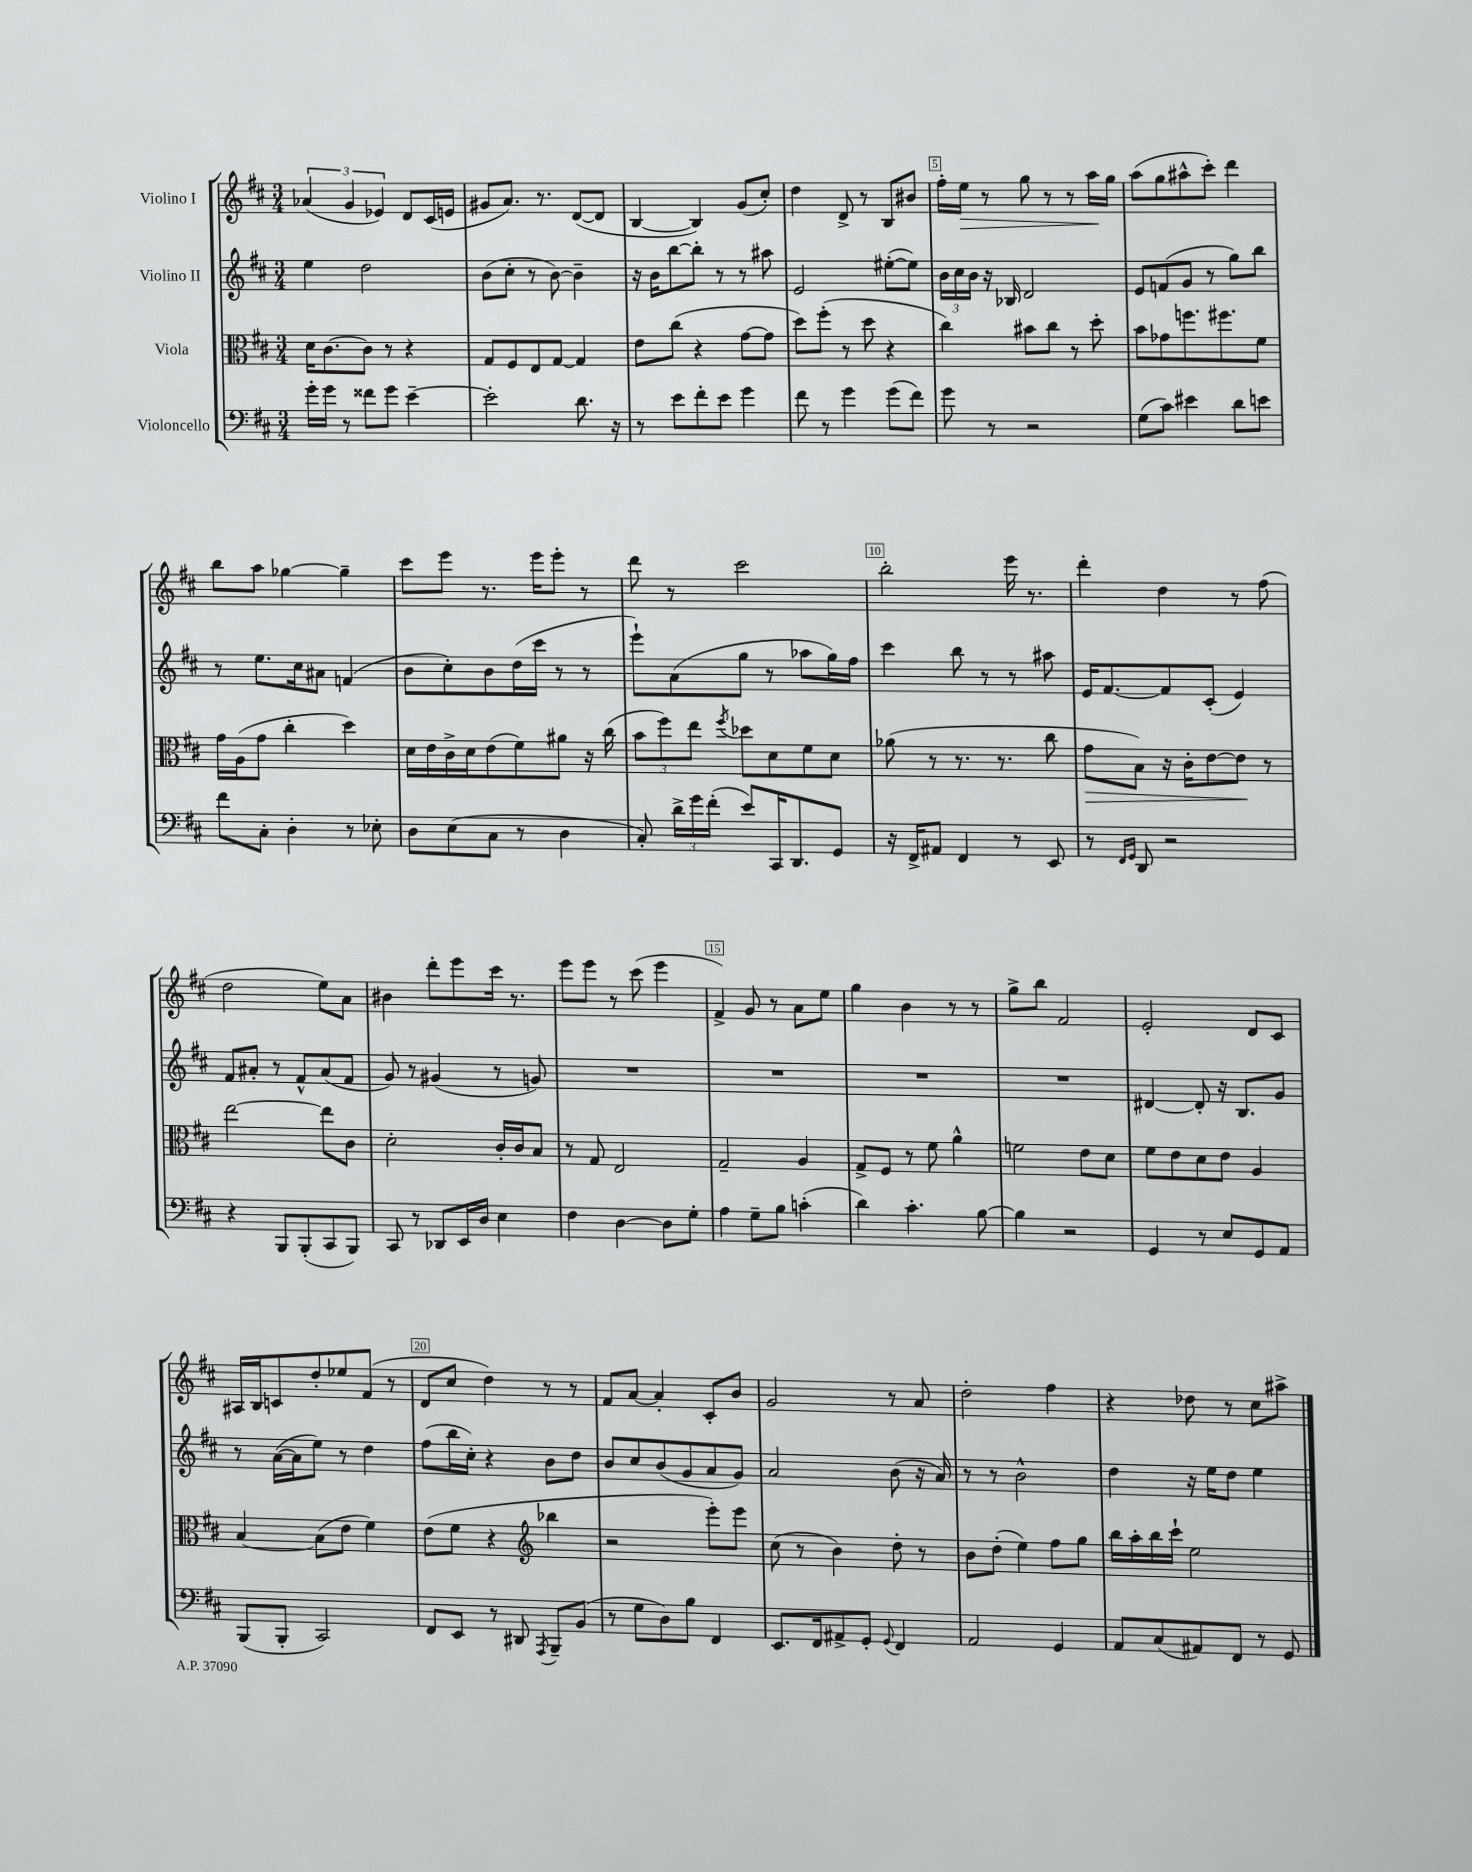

**kern	**kern	**dynam	**kern	**kern	**dynam
*part4	*part3	*part3	*part2	*part1	*part1
*staff4	*staff3	*staff3	*staff2	*staff1	*staff1
*I"Violoncello	*I"Viola	*	*I"Violino II	*I"Violino I	*
*clefF4	*clefC3	*	*clefG2	*clefG2	*
*k[f#c#]	*k[f#c#]	*	*k[f#c#]	*k[f#c#]	*
*M3/4	*M3/4	*	*M3/4	*M3/4	*
=1	=1	=1	=1	=1	=1
16g'\LL	16d\KL	.	4ee\	(6a-X/	.
16g\JJ	[8.c#\	.	.	.	.
8r	.	.	.	.	.
.	.	.	.	6g/	.
8f##X\L	8c#\J]	.	2dd\	.	.
.	.	.	.	6e-X/)	.
8g\J	8r	.	.	.	.
[4e~\	4r	.	.	8d/L	.
.	.	.	.	(16c#/L	.
.	.	.	.	16en/JJ	.
=2	=2	=2	=2	=2	=2
2e'\]	8G/L	.	(8b\L	8g#X/L	.
.	8F#/	.	8cc#'\J	8.a/J)	.
.	8E/	.	8r	.	.
.	.	.	.	8.r	.
.	[8G/J	.	[8b\)	.	.
8.d\	4G/]	.	4b~\]	([8d/L	.
.	.	.	.	8d/J]	.
16r	.	.	.	.	.
=3	=3	=3	=3	=3	=3
8r	8e\L	.	16r	[4B/	.
.	.	.	16b\KL	.	.
8e\L	(8cc#\J	.	[8bb\	.	.
8f#'\	4r	.	8bb'\J]	4B/])	.
8e\J	.	.	8r	.	.
4g\	[8g\L	.	8r	(8g/L	.
.	8g\J]	.	8aa#X\	8cc#'/J)	.
=4	=4	=4	=4	=4	=4
8f#\	8dd\L)	.	2e/	4dd\	.
8r	(8ff#'\J	.	.	.	.
4g\	8r	.	.	8d^/	.
.	8dd\	.	.	8r	.
(8g\L	4r	.	([8ee#X'\L	8B/L	.
8f#\J)	.	.	8ee#\J])	8b#X/J	.
=5	=5	=5	=5	=5	=5
8g\	4cc#\)	.	24b\LL	16ff#'\LL	.
.	.	.	24cc#\	.	.
!	!	!	!	!	!LO:HP:b
.	.	.	.	16ee\JJ	>
.	.	.	24b\JJ	.	.
8r	.	.	16r	8r	.
.	.	.	16B-X/	.	.
2r	8b#X\L	.	2d/	8gg\	.
.	8cc#\J	.	.	8r	.
.	8r	.	.	8r	.
.	8dd'\	.	.	16aa\LL	.
.	.	.	.	16gg\JJ	]
=6	=6	=6	=6	=6	=6
(8G\L	8b\L	.	8e/L	(8aa\L	.
8c#\J)	8g-X\	.	(8fn/	8gg\	.
4e#X\	8.ffn\	.	8g/J	8aa#X^^\	.
.	.	.	8r	8ccc#'\J)	.
.	8.ff#X\	.	.	.	.
8d\L	.	.	8gg\L)	4ddd\	.
8en\J	8f#\J	.	8bb\J	.	.
!!LO:LB:g=z
=7	=7	=7	=7	=7	=7
8f#\L	16g\LL	.	8r	8bb\L	.
.	(16A\J	.	.	.	.
8C#'\J	8g\J	.	8.ee\L	8aa\J	.
4D'\	4cc#'\	.	.	[4gg-X\	.
.	.	.	16cc#\k	.	.
.	.	.	8a#X\J	.	.
8r	4dd\)	.	(4fn/	4gg-~\]	.
8E-X'\	.	.	.	.	.
=8	=8	=8	=8	=8	=8
8D\L	16d\LL	.	8b\L	8ccc#\L	.
.	16e\	.	.	.	.
(8E\	16c#^\	.	8cc#'\)	8eee\J	.
.	16d\J	.	.	.	.
8C#\J	(8e\	.	8b\	8.r	.
8r	8f#\)	.	(16dd\L	.	.
.	.	.	16ccc#\JJ	16eee\KL	.
4D\	8a#X\J	.	8r	8eee'\J	.
.	16r	.	8r	8r	.
.	(16cc#\	.	.	.	.
=9	=9	=9	=9	=9	=9
8C#'/)	12b\L	.	8eee`\L)	8ddd\	.
.	12ff#\)	.	.	.	.
24d^\LL	.	.	(8a\	8r	.
24g\	12ee\J	.	.	.	.
(24f#'\JJ	.	.	.	.	.
.	8qff#/	.	.	.	.
8e/L)	8dd-X\L	.	8gg\J	2ccc#\	.
16CC#/K	8d\	.	8r	.	.
8.DD/	.	.	.	.	.
.	8f#\	.	8aa-X\L	.	.
8GG/J	8d\J	.	16gg\L)	.	.
.	.	.	16ff#\JJ	.	.
=10	=10	=10	=10	=10	=10
16r	(8a-X\	.	4ccc#\	2bb'\	.
16FF#^/KL	.	.	.	.	.
8AA#X/J	8r	.	.	.	.
4FF#/	8.r	.	8bb\	.	.
.	.	.	8r	.	.
.	8.r	.	.	.	.
8r	.	.	8r	16eee\	.
.	.	.	.	8.r	.
8EE/	8cc#\	.	8aa#X\	.	.
=11	=11	=11	=11	=11	=11
!	!	!LO:HP:b	!	!	!
8r	8g\L	>	16e/KL	4ddd'\	.
.	.	.	[8.f#/	.	.
16qqFF#/LL	.	.	.	.	.
16qqGG/JJ	.	.	.	.	.
8DD/	8B\J)	.	.	.	.
2r	16r	.	8f#/]	4dd\	.
.	16c#'\KL	.	.	.	.
.	[8e\	.	(8c#'/J	.	.
.	8e\J]	.	4e/)	8r	.
.	8r	]	.	(8ff#\	.
!!LO:LB:g=z
=12	=12	=12	=12	=12	=12
4r	[2ee\	.	8f#/L	2dd\	.
.	.	.	8a#X'/J	.	.
8BBB/L	.	.	8r	.	.
(8BBB'/	.	.	8f#^^/L	.	.
8CC#/	8ee\L]	.	(8a#/	8ee\L)	.
8BBB/J)	8c#\J	.	8f#/J	8a\J	.
=13	=13	=13	=13	=13	=13
8CC#/	2d'\	.	8g/)	4b#X\	.
8r	.	.	8r	.	.
8DD-X/L	.	.	(4g#X/	8ddd'\L	.
16EE/L	.	.	.	8eee\	.
16D/JJ	.	.	.	.	.
4E\	16c#'/LL	.	8r	16ccc#\Jk	.
.	16c#/J	.	.	8.r	.
.	8B/J	.	8gn/)	.	.
=14	=14	=14	=14	=14	=14
4F#\	8r	.	2.r	8eee\L	.
.	8G/	.	.	8eee\J	.
[4D\	2E/	.	.	8r	.
.	.	.	.	(8ccc#\	.
8D\L]	.	.	.	4eee\	.
8G'\J	.	.	.	.	.
=15	=15	=15	=15	=15	=15
4A\	2G~/	.	2.r	4f#^/)	.
8G~\L	.	.	.	8g/	.
8B\J	.	.	.	8r	.
(4cn'\	4A/	.	.	8a\L	.
.	.	.	.	8ee\J	.
=16	=16	=16	=16	=16	=16
4d\)	8G^/L	.	2.r	4gg\	.
.	8F#/J	.	.	.	.
4.c#'\	8r	.	.	4b\	.
.	8f#\	.	.	.	.
.	4a^^\	.	.	8r	.
[8B\	.	.	.	8r	.
=17	=17	=17	=17	=17	=17
4B\]	2fn\	.	2.r	8gg^\L	.
.	.	.	.	8bb\J	.
2r	.	.	.	2f#/	.
.	8e\L	.	.	.	.
.	8d\J	.	.	.	.
=18	=18	=18	=18	=18	=18
4GG/	8f#\L	.	[4d#X/	2e'/	.
.	8e\	.	.	.	.
8r	8d\	.	8d#'/]	.	.
8E/L	8e\J	.	16r	.	.
.	.	.	8.B/L	.	.
8GG/	4A/	.	.	8d/L	.
8AA/J	.	.	8g/J	8c#/J	.
!!LO:LB:g=z
=19	=19	=19	=19	=19	=19
(8BBB/L	[4B/	.	8r	16A#X/LL	.
.	.	.	.	16B/J	.
8BBB'/J	.	.	([16a\LL	8cn/	.
.	.	.	16a\J]	.	.
2CC#/)	(8B\L]	.	8ee\J)	8dd'/	.
.	8e\J	.	8r	8ee-X/	.
.	4f#\)	.	4dd\	(8f#/J	.
.	.	.	.	8r	.
=20	=20	=20	=20	=20	=20
8FF#/L	(8e\L	.	(8ff#\L	8d/L	.
8EE/J	8f#\J	.	16bb\L	8cc#/J	.
.	.	.	16cc#'\JJ)	.	.
8r	4r	.	4r	4dd\)	.
8DD#X/	.	.	.	.	.
8qAAA/	.	.	.	.	.
*	*clefG2	*	*	*	*
8BBB~/L	4bb-X\	.	8b\L	8r	.
(8BB/J	.	.	8dd\J	8r	.
=21	=21	=21	=21	=21	=21
8r	2r	.	8b/L	8f#/L	.
8G\L	.	.	8cc#/	[8a/J	.
8D\)	.	.	(8b/	4a'/]	.
8B\J	.	.	8g/	.	.
4FF#/	8eee'\L)	.	8a/	8c#'/L	.
.	8eee\J	.	8g/J)	8b/J	.
=22	=22	=22	=22	=22	=22
8.EE/L	(8cc#\	.	2a/	2g/	.
.	8r	.	.	.	.
16FF#/k	.	.	.	.	.
8AA#X^/	4b\)	.	.	.	.
8GG'/J	.	.	.	.	.
8qqGG/	.	.	.	.	.
4FF#/	8dd'\	.	(8b\	8r	.
.	8r	.	16r	8a/	.
.	.	.	16a/)	.	.
=23	=23	=23	=23	=23	=23
2AA/	8b\L	.	8r	2dd'\	.
.	(8dd'\J	.	8r	.	.
.	4ee\)	.	2b^^\	.	.
4GG/	8ff#\L	.	.	4ff#\	.
.	8gg\J	.	.	.	.
=24	=24	=24	=24	=24	=24
8AA/L	16bb\LL	.	4dd\	4r	.
.	16aa'\	.	.	.	.
(8C#/	16bb\	.	.	.	.
.	16ccc#`\JJ	.	.	.	.
8AA#X/)	2ee\	.	16r	8dd-X\	.
.	.	.	16ee\KL	.	.
8FF#/J	.	.	8dd\J	8r	.
8r	.	.	4ee\	8cc#\L	.
8GG/	.	.	.	8aa#X^\J	.
==	==	==	==	==	==
*-	*-	*-	*-	*-	*-
